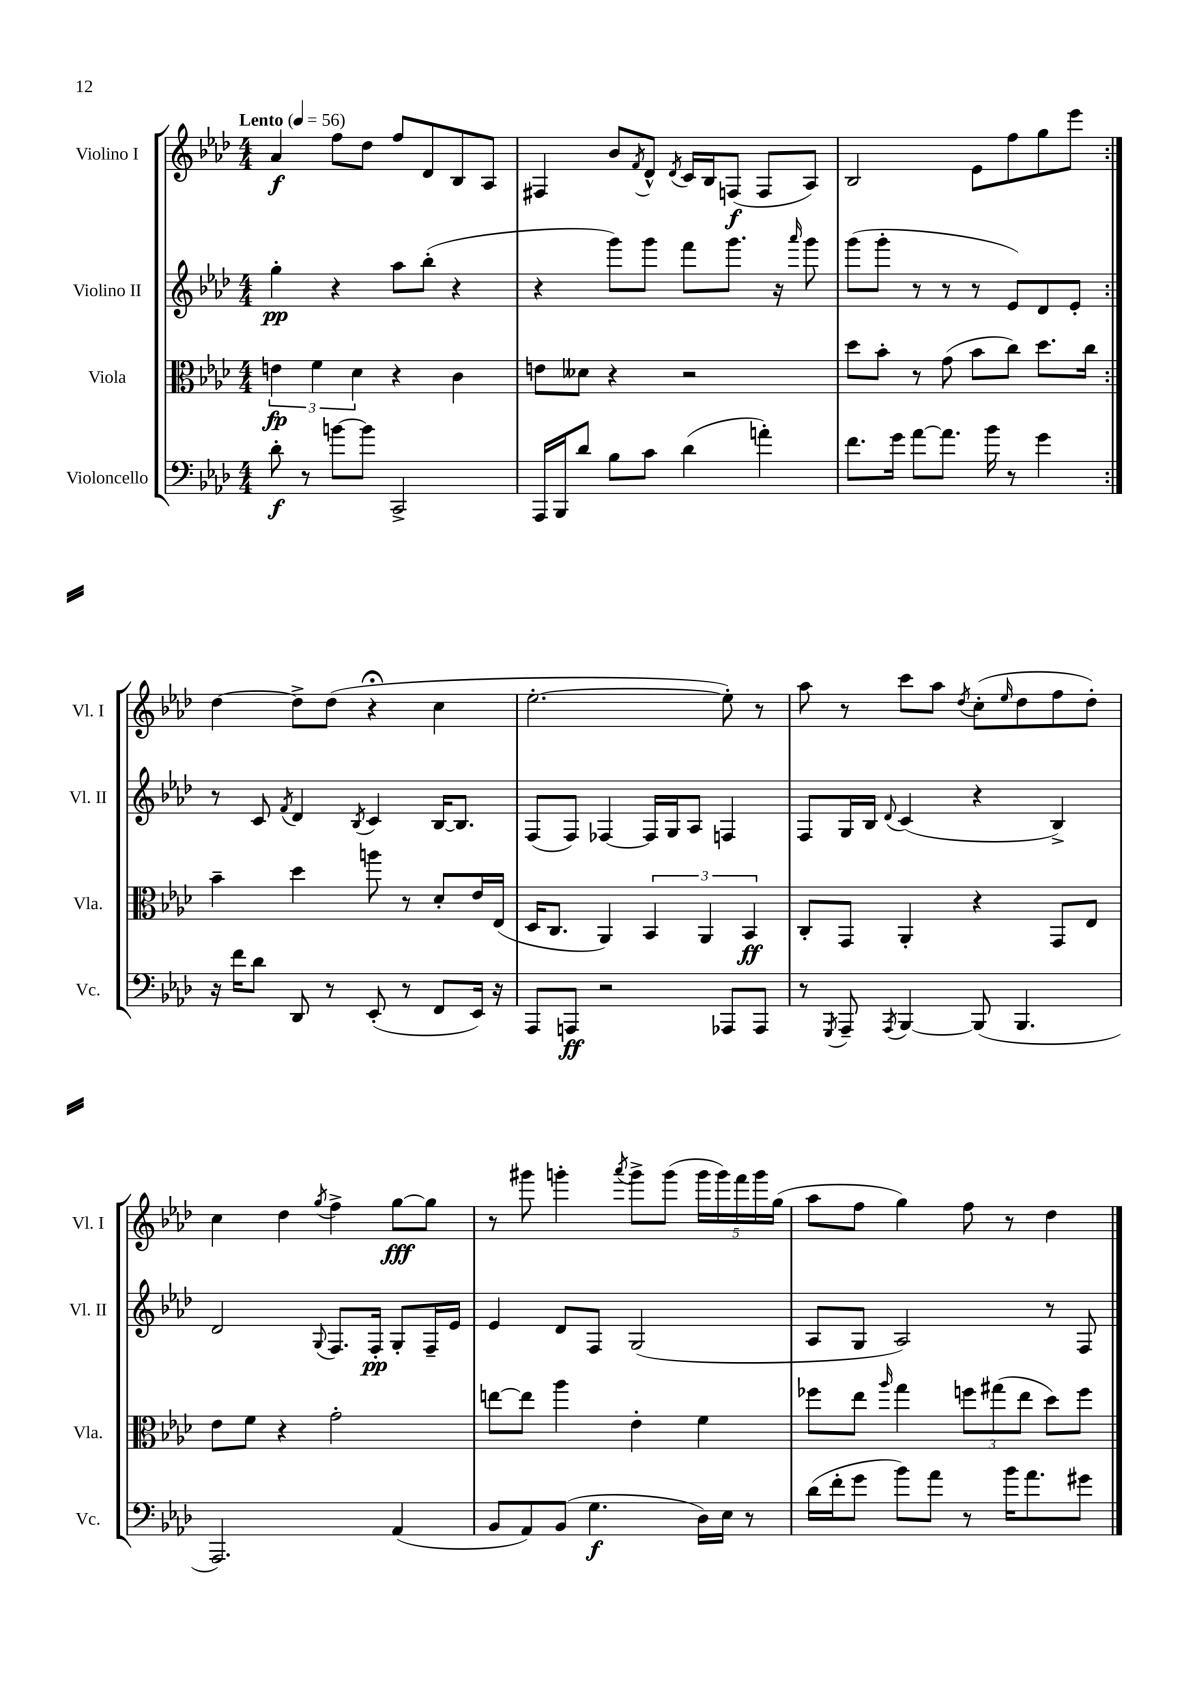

**kern	**kern	**kern	**kern
*staff4	*staff3	*staff2	*staff1
*clefF4	*clefC3	*clefG2	*clefG2
*k[b-e-a-d-]	*k[b-e-a-d-]	*k[b-e-a-d-]	*k[b-e-a-d-]
*M4/4	*M4/4	*M4/4	*M4/4
*MM56	*MM56	*MM56	*MM56
8d-'	6e	4gg'	4a-
8r	.	.	.
.	6f	.	.
[8b	.	4r	8ff
.	6d-	.	.
8b]	.	.	8dd-
2CC^	4r	8aa-	8ff
.	.	(8bb-'	8d-
.	4c	4r	8B-
.	.	.	8A-
=	=	=	=
16AAA-	8e	4r	4F#
16BBB-	.	.	.
8d-	8d--	.	.
8B-	4r	8ggg)	8b-
.	.	.	8qf
8c	.	8ggg	8d-^^
.	.	.	8qd-
(4d-	2r	8fff	16c
.	.	.	16B-
.	.	8.ggg	(8F
4a')	.	.	8F
.	.	16r	.
.	.	16qqaaa-	.
.	.	8ggg	8A-)
=	=	=	=
8.f	8dd-	(8ggg	2B-
.	8b-'	8ggg'	.
16g	.	.	.
[8a-	8r	8r	.
8.a-]	(8g	8r	.
.	8b-	8r	8e-
16b-	.	.	.
8r	8cc)	8e-)	8ff
4g	8.dd-	8d-	8gg
.	.	8e-'	8eee-
.	16cc	.	.
=:|!	=:|!	=:|!	=:|!
16r	4b-~	8r	[4dd-
16f	.	.	.
8d-	.	8c	.
.	.	8qf	.
8DD-	4dd-	4d-	8dd-^]
8r	.	.	(8dd-
.	.	8qB-	.
(8EE-'	8aa	4c	4r;
8r	8r	.	.
8FF	8d-'	[16B-	4cc
.	.	8.B-]	.
16EE-)	16e-	.	.
16r	(16E-	.	.
=	=	=	=
8AAA-	16D-	(8F	[2.ee-'
.	8.C	.	.
8AAA	.	8F)	.
2r	4AA-)	[4F-	.
.	6BB-	16F-]	.
.	.	16G	.
.	.	8A-	.
.	6AA-	.	.
8AAA-	.	4F	8ee-'])
.	6BB-	.	.
8AAA-	.	.	8r
=	=	=	=
8r	8C'	8F	8aa-
8qGGG	.	.	.
8AAA-~	8GG	16G	8r
.	.	16B-	.
8qAAA-	.	8qqd-	.
[4BBB-	4AA-'	(4c	8ccc
.	.	.	8aa-
.	.	.	8qdd-
(8BBB-]	4r	4r	(8cc'
.	.	.	16qqee-
4.BBB-	.	.	8dd-
.	8GG	4B-^)	8ff
.	8E-	.	8dd-')
=	=	=	=
2.AAA-)	8e-	2d-	4cc
.	8f	.	.
.	4r	.	4dd-
.	.	8qqG	8qgg
.	2g'	8.F	4ff^
.	.	16F'	.
(4AA-	.	8G'	[8gg
.	.	16F~	8gg]
.	.	16e-	.
=	=	=	=
8BB-	[8ee	4e-	8r
8AA-)	8ee]	.	8ggg#
(8BB-	4aa-	8d-	4ggg'
4.G	.	8F	.
.	.	.	8qaaa-
.	4e-'	(2G	8ggg^
.	.	.	(8ggg
16D-)	4f	.	20ggg
.	.	.	20ggg)
16E-	.	.	.
.	.	.	20fff
8r	.	.	.
.	.	.	20ggg
.	.	.	(20gg
=	=	=	=
(16d-	8ff-	8A-	8aa-
16f'	.	.	.
8g	8ee-	8G	8ff
.	16qqaa-	.	.
8b-)	4gg	2A-)	4gg)
8a-	.	.	.
8r	12ff	.	8ff
.	(12gg#	.	.
16b-	.	.	8r
.	12ee-	.	.
8.a-	.	.	.
.	8dd-)	8r	4dd-
8g#	8ff	8F	.
==	==	==	==
*-	*-	*-	*-
